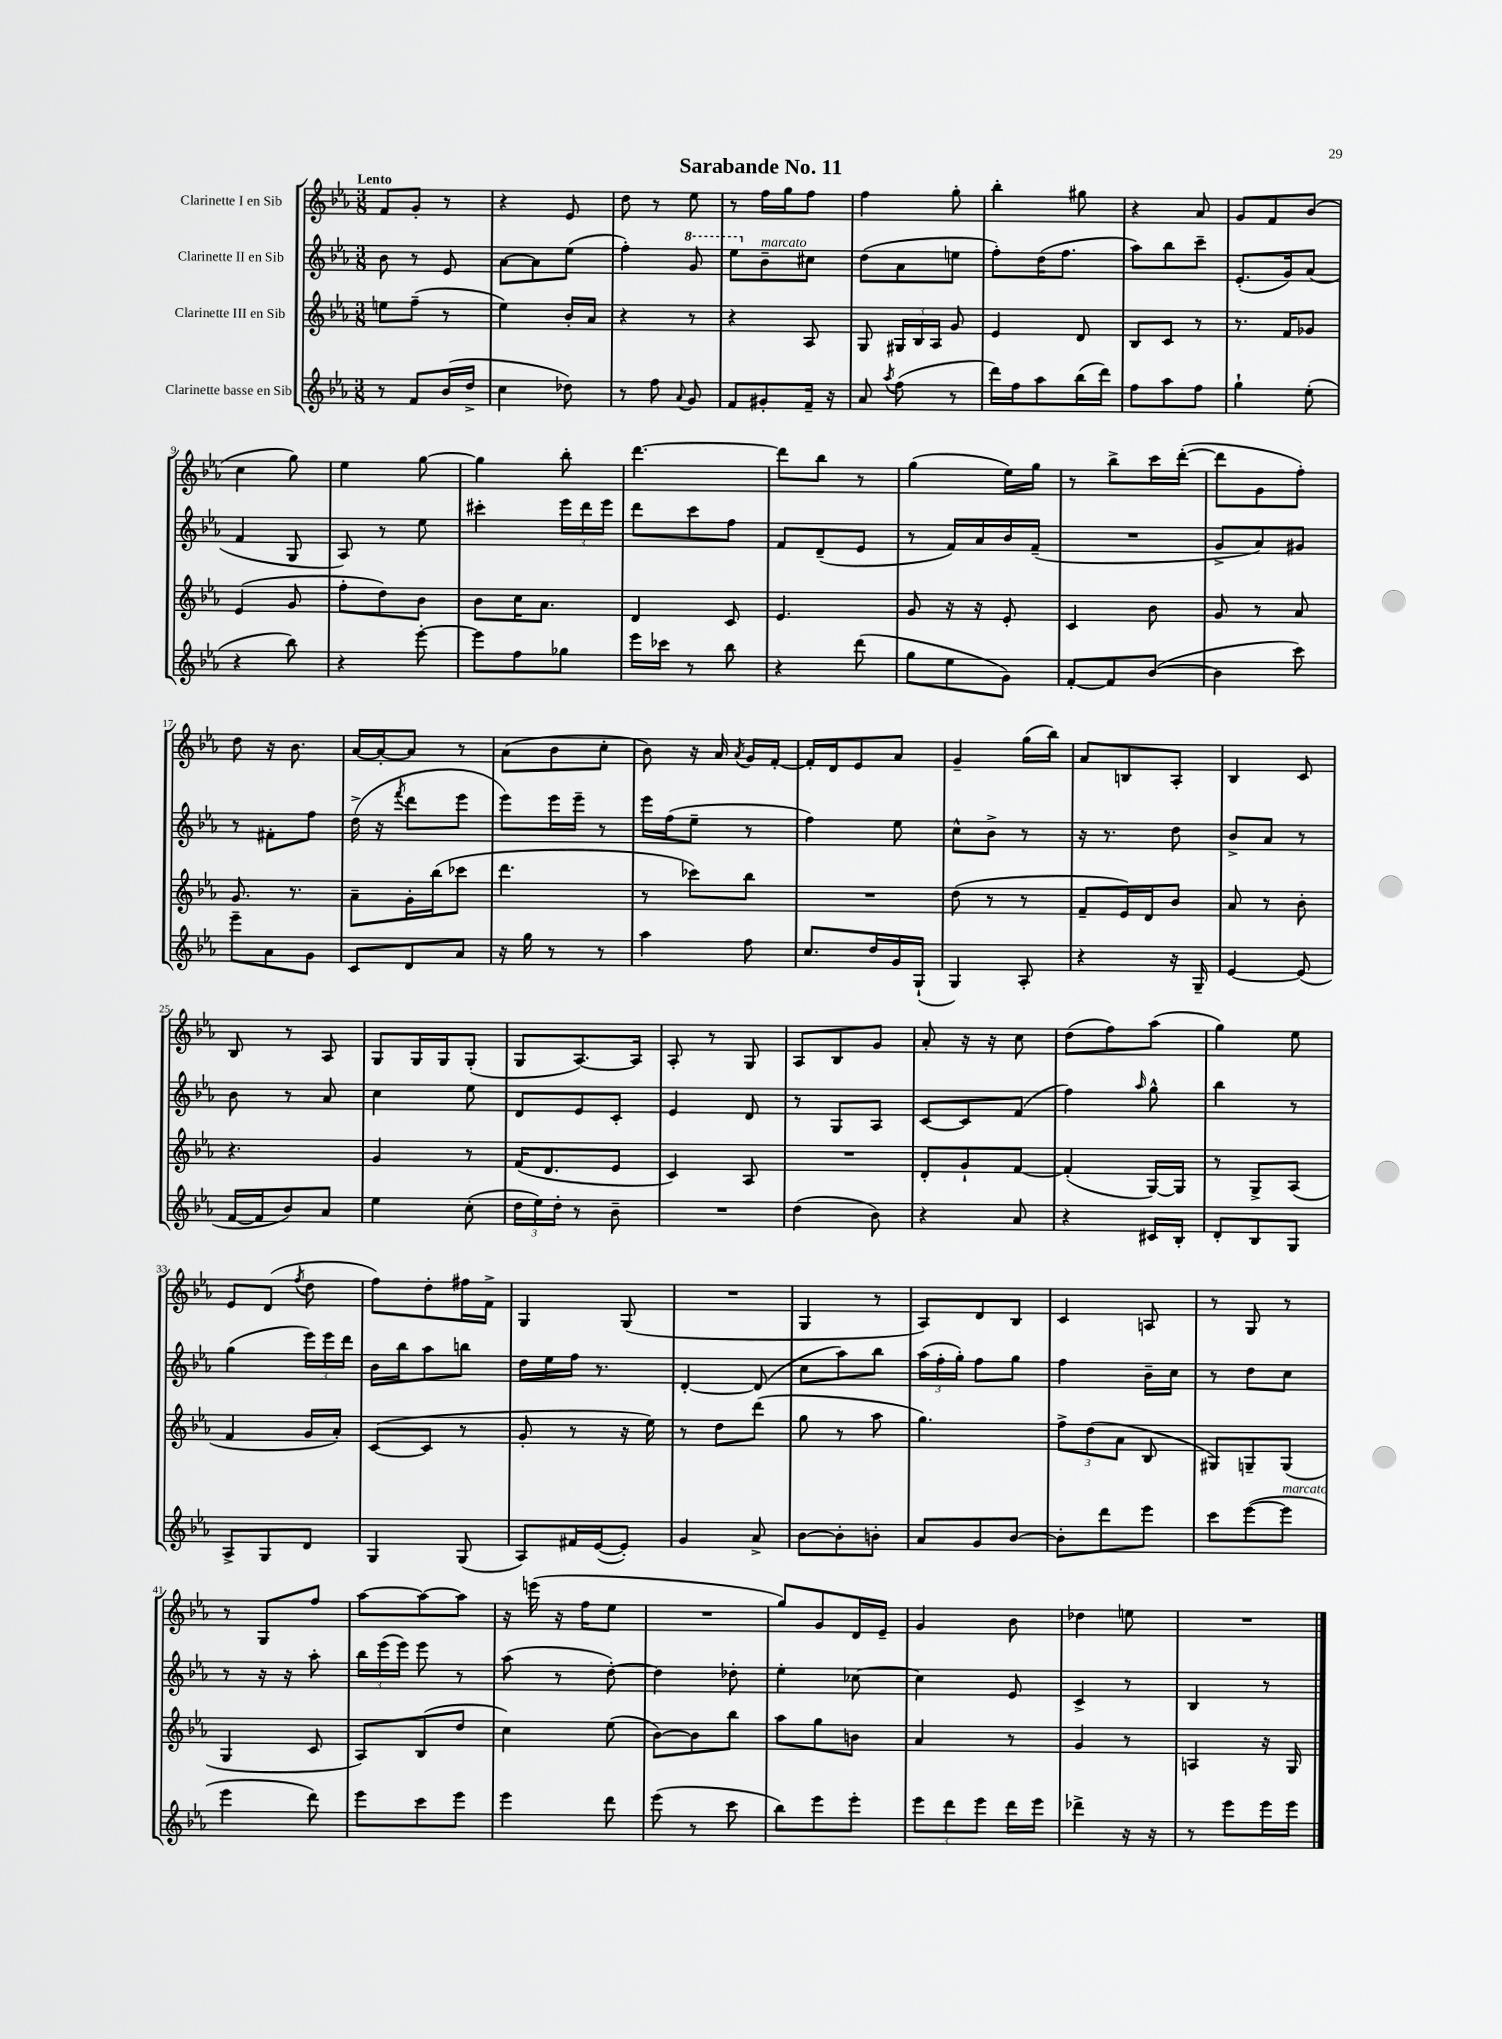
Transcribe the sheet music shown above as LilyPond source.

\header { title = "Sarabande No. 11" }
<<
\new StaffGroup <<
\new Staff = "s0" \with { instrumentName = "Clarinette I en Sib" } {
    \clef treble \key ees \major \numericTimeSignature \time 3/8 \tempo "Lento"
    \autoBeamOff f'8[ g'8]-. r8 |
    r4 ees'8 |
    d''8 r8 ees''8 |
    r8 f''16[ g''16 f''8] |
    f''4 g''8-. |
    bes''4-. gis''8 |
    r4 aes'8 |
    g'8[ f'8 bes'8]( |
    c''4 g''8) |
    ees''4 g''8~ |
    g''4 bes''8-. |
    d'''4.~ |
    d'''8[ bes''8] r8 |
    g''4( ees''16[) g''16] |
    r8 bes''8[-> c'''16 d'''16]~-.( |
    d'''8[ g'8 f''8]-.) |
    d''8 r16 bes'8. |
    aes'16[~ aes'16~-. aes'8] r8 |
    aes'8[( bes'8 c''8]-. |
    bes'8) r16 aes'16 \acciaccatura { aes'8 } g'16[ f'16]~-. |
    f'16[-. d'16 ees'8 aes'8] |
    g'4-- g''16[( bes''16]) |
    aes'8[ b8 aes8]-. |
    bes4 c'8 |
    bes8 r8 aes8 |
    g8[ g16 g16 g8]-.( |
    g8[ aes8.~) aes16] |
    aes8-. r8 g8 |
    aes8[ bes8 g'8] |
    aes'8-. r16 r16 c''8 |
    d''8[( f''8) aes''8]( |
    g''4) ees''8 |
    ees'8[ d'8]( \acciaccatura { f''8 } d''8 |
    f''8[) d''8-. fis''16 f'16]-> |
    g4 g8( |
    R4. |
    g4 r8 |
    aes8[) d'8 bes8] |
    c'4 a8 |
    r8 g8 r8 |
    r8 g8[ f''8] |
    aes''8[~ aes''8~ aes''8] |
    r16 e'''16( r16 f''16[ ees''8] |
    R4. |
    g''8[) g'8 d'16 ees'16]-- |
    g'4 bes'8 |
    des''4 e''8 |
    R4. \bar "|." |
}
\new Staff = "s1" \with { instrumentName = "Clarinette II en Sib" } {
    \clef treble \key ees \major \numericTimeSignature \time 3/8
    \autoBeamOff bes'8 r8 ees'8 |
    aes'8[~ aes'8 ees''8]( |
    f''4-.) \ottava #1 g''8 |
    ees'''8[ \ottava #0 bes'8--^\markup { \italic "marcato" } cis''8] |
    d''8[( aes'8 e''8] |
    f''8[-.) d''16( f''8.] |
    aes''8[) bes''8 c'''8]-- |
    ees'8.[-.( g'16) aes'8]( |
    f'4 g8 |
    aes8) r8 ees''8 |
    cis'''4-. \tuplet 3/2 { ees'''16[ d'''16 ees'''16] } |
    d'''8[ c'''8 f''8] |
    f'8[ d'8--( ees'8] |
    r8 f'16[) aes'16 bes'16 f'16]--( |
    R4. |
    g'8[-> aes'8) gis'8] |
    r8 fis'8[-. f''8] |
    d''16->( r16 \acciaccatura { f'''8 } d'''8[ ees'''8] |
    ees'''8[) ees'''16 ees'''16]-- r8 |
    ees'''16[ f''16( ees''8]-- r8 |
    f''4) ees''8 |
    c''8[-^ bes'8]-> r8 |
    r16 r8. d''8 |
    bes'8[-> aes'8] r8 |
    bes'8 r8 aes'8 |
    c''4 ees''8 |
    d'8[ ees'8 c'8]-. |
    ees'4 d'8 |
    r8 g8[ aes8] |
    c'8[~ c'8 f'8]( |
    f''4) \grace { aes''16 } g''8-^ |
    bes''4 r8 |
    g''4( \tuplet 3/2 { ees'''16[) ees'''16 d'''16] } |
    bes'16[ bes''16 aes''8 b''8] |
    d''16[ ees''16 f''16] r8. |
    d'4~-. d'8( |
    c''8[ aes''8) bes''8] |
    \tuplet 3/2 { aes''16[( f''16-. g''16]-.) } f''8[ g''8] |
    f''4 bes'16[-- c''16] |
    r8 d''8[ c''8] |
    r8 r16 r16 aes''8-. |
    \tuplet 3/2 { bes''16[ ees'''16( ees'''16]) } ees'''8 r8 |
    aes''8( r8 d''8~-.) |
    d''4 des''8-. |
    ees''4-. ces''8~ |
    ces''4 ees'8 |
    c'4-> r8 |
    bes4 r8 \bar "|." |
}
\new Staff = "s2" \with { instrumentName = "Clarinette III en Sib" } {
    \clef treble \key ees \major \numericTimeSignature \time 3/8
    \autoBeamOff e''8[ f''8]--( r8 |
    ees''4) bes'16[-. aes'16] |
    r4 r8 |
    r4 aes8 |
    g8 \tuplet 3/2 { gis16[ bes16 aes16] } g'8 |
    ees'4 d'8 |
    bes8[ c'8] r8 |
    r8. f'16[ ges'8] |
    ees'4( g'8 |
    f''8[-. d''8) bes'8] |
    bes'8[ c''16 aes'8.] |
    d'4 c'8 |
    ees'4. |
    g'8 r16 r16 ees'8-. |
    c'4 bes'8 |
    g'8 r8 aes'8 |
    g'8. r8. |
    aes'8[-- g'16-. bes''16( ces'''8] |
    d'''4. |
    r8 ces'''8[) bes''8] |
    R4. |
    d''8( r8 r8 |
    f'8[-- ees'16) d'16 bes'8] |
    aes'8 r8 bes'8-. |
    r4. |
    g'4 r8 |
    f'16[( d'8. ees'8] |
    c'4) aes8 |
    R4. |
    d'8[-. g'8-! f'8]~ |
    f'4-.( g16[~) g16] |
    r8 g8[-> aes8]( |
    f'4 g'16[ aes'16]-.) |
    c'8[~( c'8] r8 |
    g'8-. r8 r16 ees''16) |
    r8 d''8[ d'''8]( |
    g''8 r8 aes''8 |
    g''4.) |
    \tuplet 3/2 { f''8[-> d''8( aes'8] } bes8 |
    gis8[) g8-- g8]( |
    g4 c'8 |
    aes8[) bes8( d''8] |
    c''4) ees''8( |
    bes'8[~) bes'8 bes''8] |
    aes''8[ g''8 b'8] |
    aes'4 r8 |
    g'4 r8 |
    a4 r16 g16 \bar "|." |
}
\new Staff = "s3" \with { instrumentName = "Clarinette basse en Sib" } {
    \clef treble \key ees \major \numericTimeSignature \time 3/8
    \autoBeamOff r8 f'8[ bes'16( d''16]-> |
    c''4 des''8) |
    r8 f''8 \appoggiatura { aes'8 } g'8 |
    f'8[ gis'8-. f'16]-- r16 |
    aes'8 \acciaccatura { aes''8 } f''8( r8 |
    d'''16[) f''16 aes''8 bes''16( d'''16]) |
    f''8[ aes''8 f''8] |
    g''4-! ees''8-.( |
    r4 bes''8) |
    r4 ees'''8~-. |
    ees'''8[ f''8 ges''8] |
    ees'''16[ ces'''16] r8 bes''8 |
    r4 d'''8( |
    g''8[ ees''8 g'8]) |
    f'8[~-. f'8 bes'8]~( |
    bes'4 c'''8) |
    ees'''8[-- aes'8 g'8] |
    c'8[ d'8 aes'8] |
    r16 g''16 r8 r8 |
    aes''4 f''8 |
    c''8.[ d''16 g'16 g16]-!( |
    g4) aes8-. |
    r4 r16 g16-- |
    ees'4~ ees'8( |
    f'16[~ f'16 bes'8) aes'8] |
    ees''4 c''8-.( |
    \tuplet 3/2 { d''16[ ees''16) d''16]-. } r8 bes'8-- |
    R4. |
    d''4( bes'8) |
    r4 aes'8 |
    r4 cis'16[ bes16]-. |
    d'8[-. bes8 g8] |
    aes8[-> g8 d'8] |
    g4 g8( |
    aes8[) fis'16 ees'16~( ees'8]-.) |
    g'4 aes'8-> |
    bes'8[~ bes'8-. b'8]-. |
    aes'8[ g'8 bes'8]~ |
    bes'8[-. d'''8 ees'''8] |
    c'''8[ ees'''8~( ees'''8]^\markup { \italic "marcato" } |
    ees'''4 d'''8) |
    ees'''8[ c'''8 ees'''8] |
    ees'''4 d'''8 |
    ees'''8( r8 c'''8 |
    bes''8[) ees'''8 ees'''8]-. |
    \tuplet 3/2 { ees'''8[ d'''8 ees'''8] } d'''16[ ees'''16] |
    des'''4-> r16 r16 |
    r8 ees'''8[ ees'''16 ees'''16] \bar "|." |
}
>>
>>
